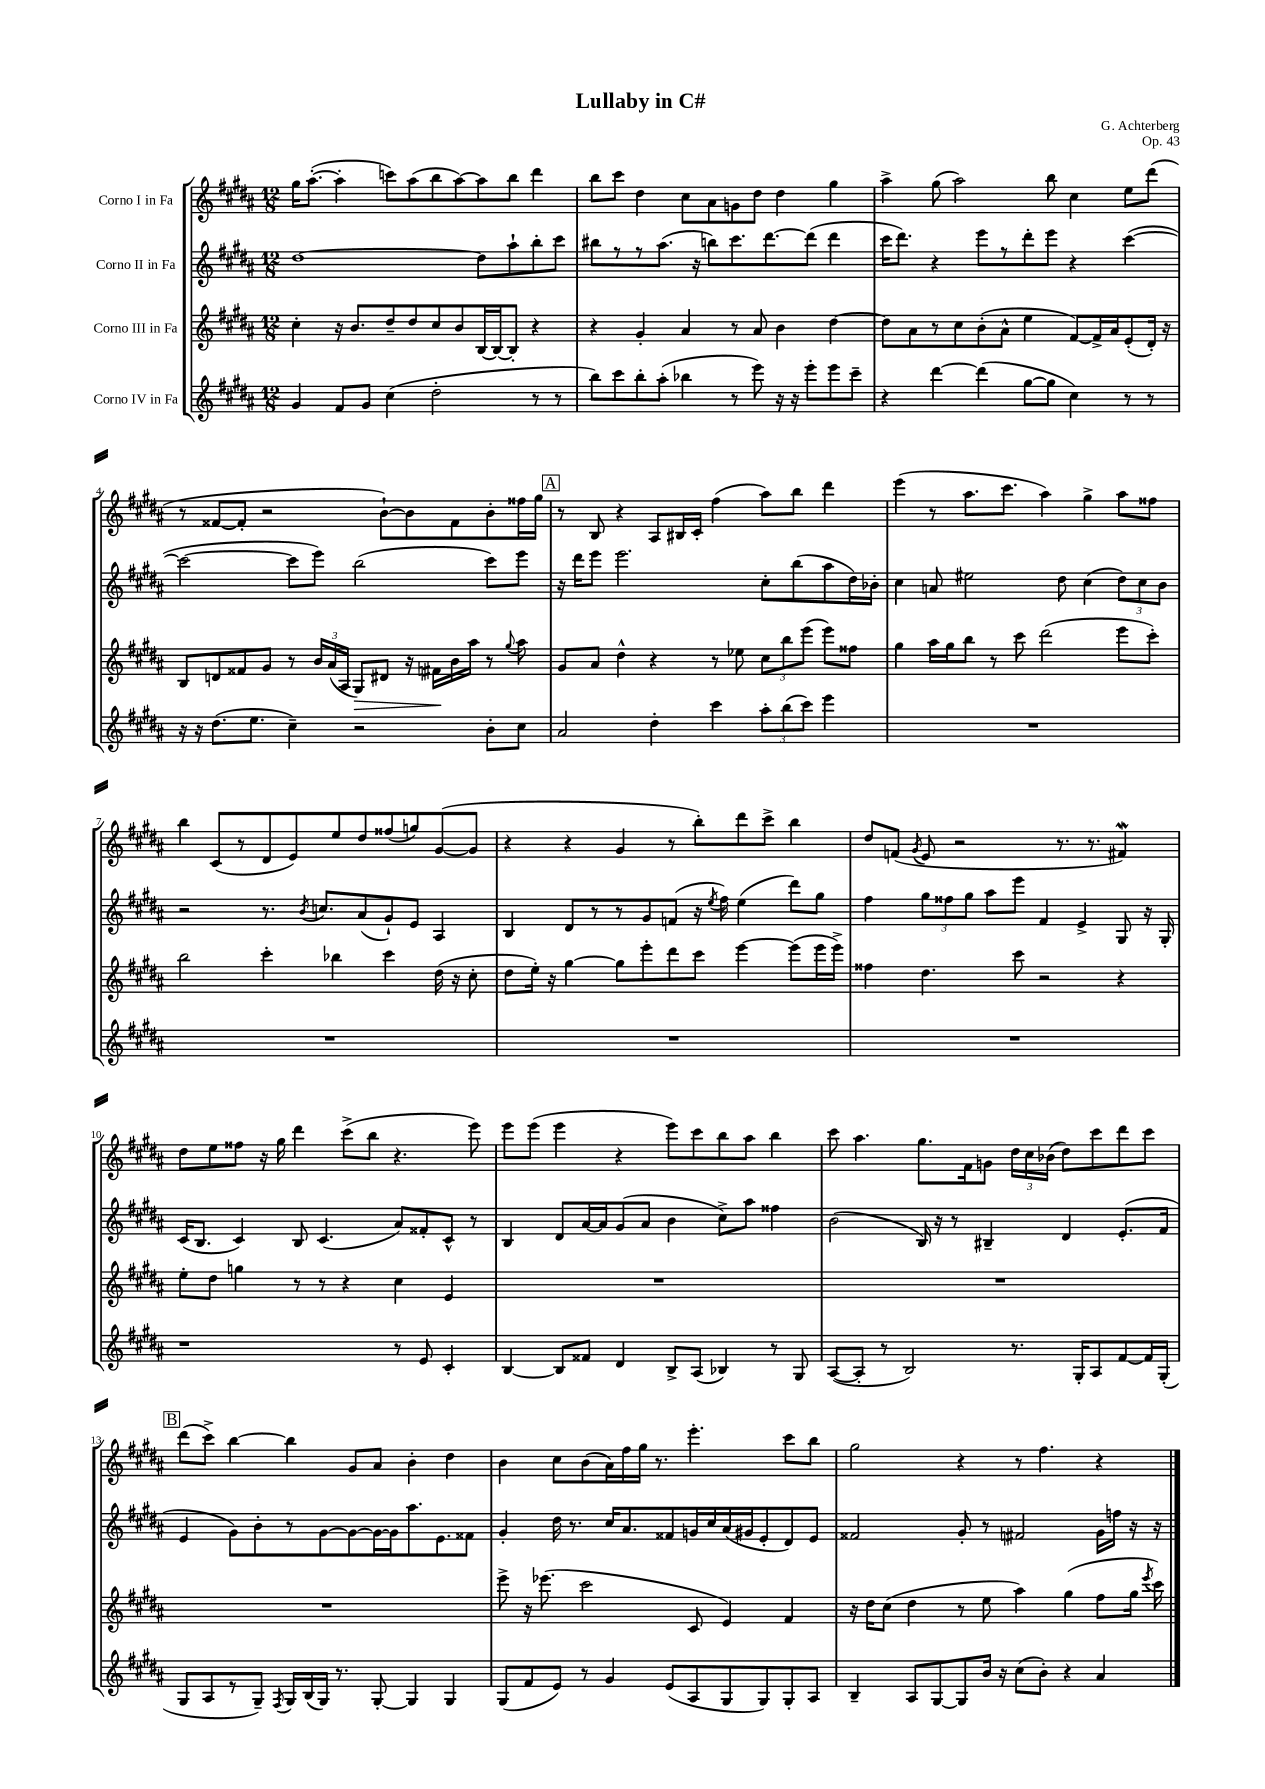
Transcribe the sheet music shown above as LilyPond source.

\header { title = "Lullaby in C#" composer = "G. Achterberg" opus = "Op. 43" }
<<
\new StaffGroup <<
\new Staff = "s0" \with { instrumentName = "Corno I in Fa" } {
    \clef treble \key b \major \numericTimeSignature \time 12/8
    \autoBeamOff gis''16[ ais''8.]~-.( ais''4-. c'''8[) ais''8( b''8 ais''8~) ais''8 b''8] dis'''4 |
    b''8[ cis'''8] dis''4 cis''8[ ais'8 g'8 dis''8] dis''4 gis''4 |
    ais''4-> gis''8( ais''2) b''8 cis''4 e''8[ dis'''8]( |
    r8 fisis'8[~ fisis'8]-. r2 b'8[~-!) b'8 fisis'8 b'8-. fisis''16 gis''16] |
    \mark \markup { \box "A" } r8 b8 r4 ais8[ bis16 cis'16]-. fis''4( ais''8[) b''8] dis'''4 |
    e'''4( r8 ais''8.[ cis'''8.] ais''4) gis''4-> ais''8[ fisis''8] |
    b''4 cis'8[( r8 dis'8 e'8) e''8 dis''8 fisis''8( g''8) gis'8~( gis'8] |
    r4 r4 gis'4 r8 b''8[-.) dis'''8 cis'''8]-> b''4 |
    dis''8[ f'8]( \acciaccatura { gis'8 } e'8 r2 r8. r8. fis'4\mordent) |
    dis''8[ e''8 fisis''8] r16 gis''16 dis'''4 cis'''8[->( b''8] r4. e'''8) |
    e'''8[ e'''8]( e'''4 r4 e'''8[) cis'''8 b''8 ais''8] b''4 |
    cis'''8 ais''4. gis''8.[ fis'16 g'8] \tuplet 3/2 { dis''16[ cis''16 bes'16]( } dis''8[) cis'''8 dis'''8 cis'''8] |
    \mark \markup { \box "B" } dis'''8[( cis'''8]->) b''4~ b''4 gis'8[ ais'8] b'4-. dis''4 |
    b'4 cis''8[ b'8( ais'16) fis''16 gis''16] r8. e'''4.-. cis'''8[ b''8] |
    gis''2 r4 r8 fis''4. r4 \bar "|." |
}
\new Staff = "s1" \with { instrumentName = "Corno II in Fa" } {
    \clef treble \key b \major \numericTimeSignature \time 12/8
    \autoBeamOff dis''1~ dis''8[ ais''8-! b''8-. cis'''8] |
    bis''8[ r8 r8 ais''8.]( r16 b''8[) cis'''8. dis'''8.~ dis'''8]( dis'''4 |
    cis'''16[ dis'''8.]) r4 e'''8[ r8 dis'''8-. e'''8] r4 cis'''4~( |
    cis'''2~ cis'''8[ e'''8]) b''2( cis'''8[) e'''8] |
    \mark \markup { \box "A" } r16 dis'''16[ e'''8] e'''2. cis''8[-. b''8( ais''8 dis''16) bes'16]-. |
    cis''4 a'8 eis''2 dis''8 cis''4( \tuplet 3/2 { dis''8[) cis''8 b'8] } |
    r2 r8. \acciaccatura { b'8 } c''8.[ ais'8( gis'8-!) e'8] ais4 |
    b4 dis'8[ r8 r8 gis'8 f'8]( r16 \acciaccatura { e''8 } fis''16) e''4( dis'''8[) gis''8] |
    fis''4 \tuplet 3/2 { gis''8[ fisis''8 gis''8] } ais''8[ e'''8] fis'4 e'4-> gis8 r16 gis16-. |
    cis'16[( b8.] cis'4) b8 cis'4.( ais'8[) fisis'8-. cis'8]-^ r8 |
    b4 dis'8[ ais'16~ ais'16 gis'8( ais'8] b'4 cis''8[->) ais''8] fisis''4 |
    b'2( b16) r16 r8 bis4-- dis'4 e'8.[-.( fis'16] |
    \mark \markup { \box "B" } e'4 gis'8[) b'8-. r8 gis'8~ gis'8~ gis'16~ gis'16 ais''8. e'8. fisis'8] |
    gis'4-. dis''16 r8. cis''16[ ais'8. fisis'8 g'16 cis''16 ais'16( gis'16 e'8-. dis'8) e'8] |
    fisis'2 gis'8-. r8 fis'2 gis'16[ f''16] r16 r16 \bar "|." |
}
\new Staff = "s2" \with { instrumentName = "Corno III in Fa" } {
    \clef treble \key b \major \numericTimeSignature \time 12/8
    \autoBeamOff cis''4-. r16 b'8.[ dis''8-- dis''8 cis''8 b'8 b16~ b16~ b8]-. r4 |
    r4 gis'4-. ais'4 r8 ais'8 b'4 dis''4~ |
    dis''8[ ais'8 r8 cis''8 b'8-.( ais'8]-^ e''4 fis'8[~) fis'16-> ais'16 e'8-.( dis'16]-.) r16 |
    b8[ d'8 fisis'8 gis'8] r8 \tuplet 3/2 { b'16[ ais'16( ais16] } gis8[\>) dis'8] r16 fis'16[\! b'16 ais''16] r8 \appoggiatura { gis''8 } ais''8 |
    \mark \markup { \box "A" } gis'8[ ais'8] dis''4-^ r4 r8 ees''8 \tuplet 3/2 { cis''8[ b''8 e'''8]( } e'''8[) fisis''8] |
    gis''4 ais''16[ gis''16 b''8] r8 cis'''8 dis'''2( e'''8[ cis'''8]-.) |
    b''2 cis'''4-. bes''4 cis'''4 dis''16( r16 cis''8-. |
    dis''8[ e''16]-.) r16 gis''4~ gis''8[ e'''8-. dis'''8 cis'''8] e'''4~ e'''8[( e'''16 e'''16]->) |
    fisis''4 dis''4. cis'''8 r2 r4 |
    e''8[-. dis''8] g''4 r8 r8 r4 cis''4 e'4 |
    R1. |
    R1. |
    \mark \markup { \box "B" } R1. |
    e'''8-> r16 ees'''8.( cis'''2 cis'8 e'4) fis'4 |
    r16 dis''16[ cis''8]( dis''4 r8 e''8 ais''4) gis''4( fis''8[ gis''16] \acciaccatura { e'''8 } cis'''16) \bar "|." |
}
\new Staff = "s3" \with { instrumentName = "Corno IV in Fa" } {
    \clef treble \key b \major \numericTimeSignature \time 12/8
    \autoBeamOff gis'4 fis'8[ gis'8] cis''4( dis''2-. r8 r8 |
    b''8[) cis'''8 b''8-. ais''8]-.( bes''4 r8 e'''8) r16 r16 e'''8[-. e'''8 cis'''8]-- |
    r4 dis'''4~ dis'''4( gis''8[~ gis''8] cis''4) r8 r8 |
    r16 r16 dis''8.[( e''8.] cis''4--) r2 b'8[-. cis''8] |
    \mark \markup { \box "A" } ais'2 dis''4-. cis'''4 \tuplet 3/2 { ais''8[-. b''8( cis'''8]) } e'''4 |
    R1. |
    R1. |
    R1. |
    R1. |
    r1 r8 e'8 cis'4-. |
    b4~ b8[ fisis'8] dis'4 b8[-> ais8]( bes4) r8 gis8 |
    ais8[~( ais8]-. r8 b2) r8. gis16[-. ais8 fis'8~ fis'16 gis16]-.( |
    \mark \markup { \box "B" } gis8[ ais8 r8 gis8]--) \acciaccatura { fis8 } gis16[ b16( gis16]) r8. gis8~-. gis4 gis4 |
    gis8[( fis'8 e'8]) r8 gis'4 e'8[( ais8 gis8 gis8) gis8-. ais8] |
    b4-- ais8[ gis8~ gis8 b'16] r16 cis''8[( b'8]-.) r4 ais'4 \bar "|." |
}
>>
>>
